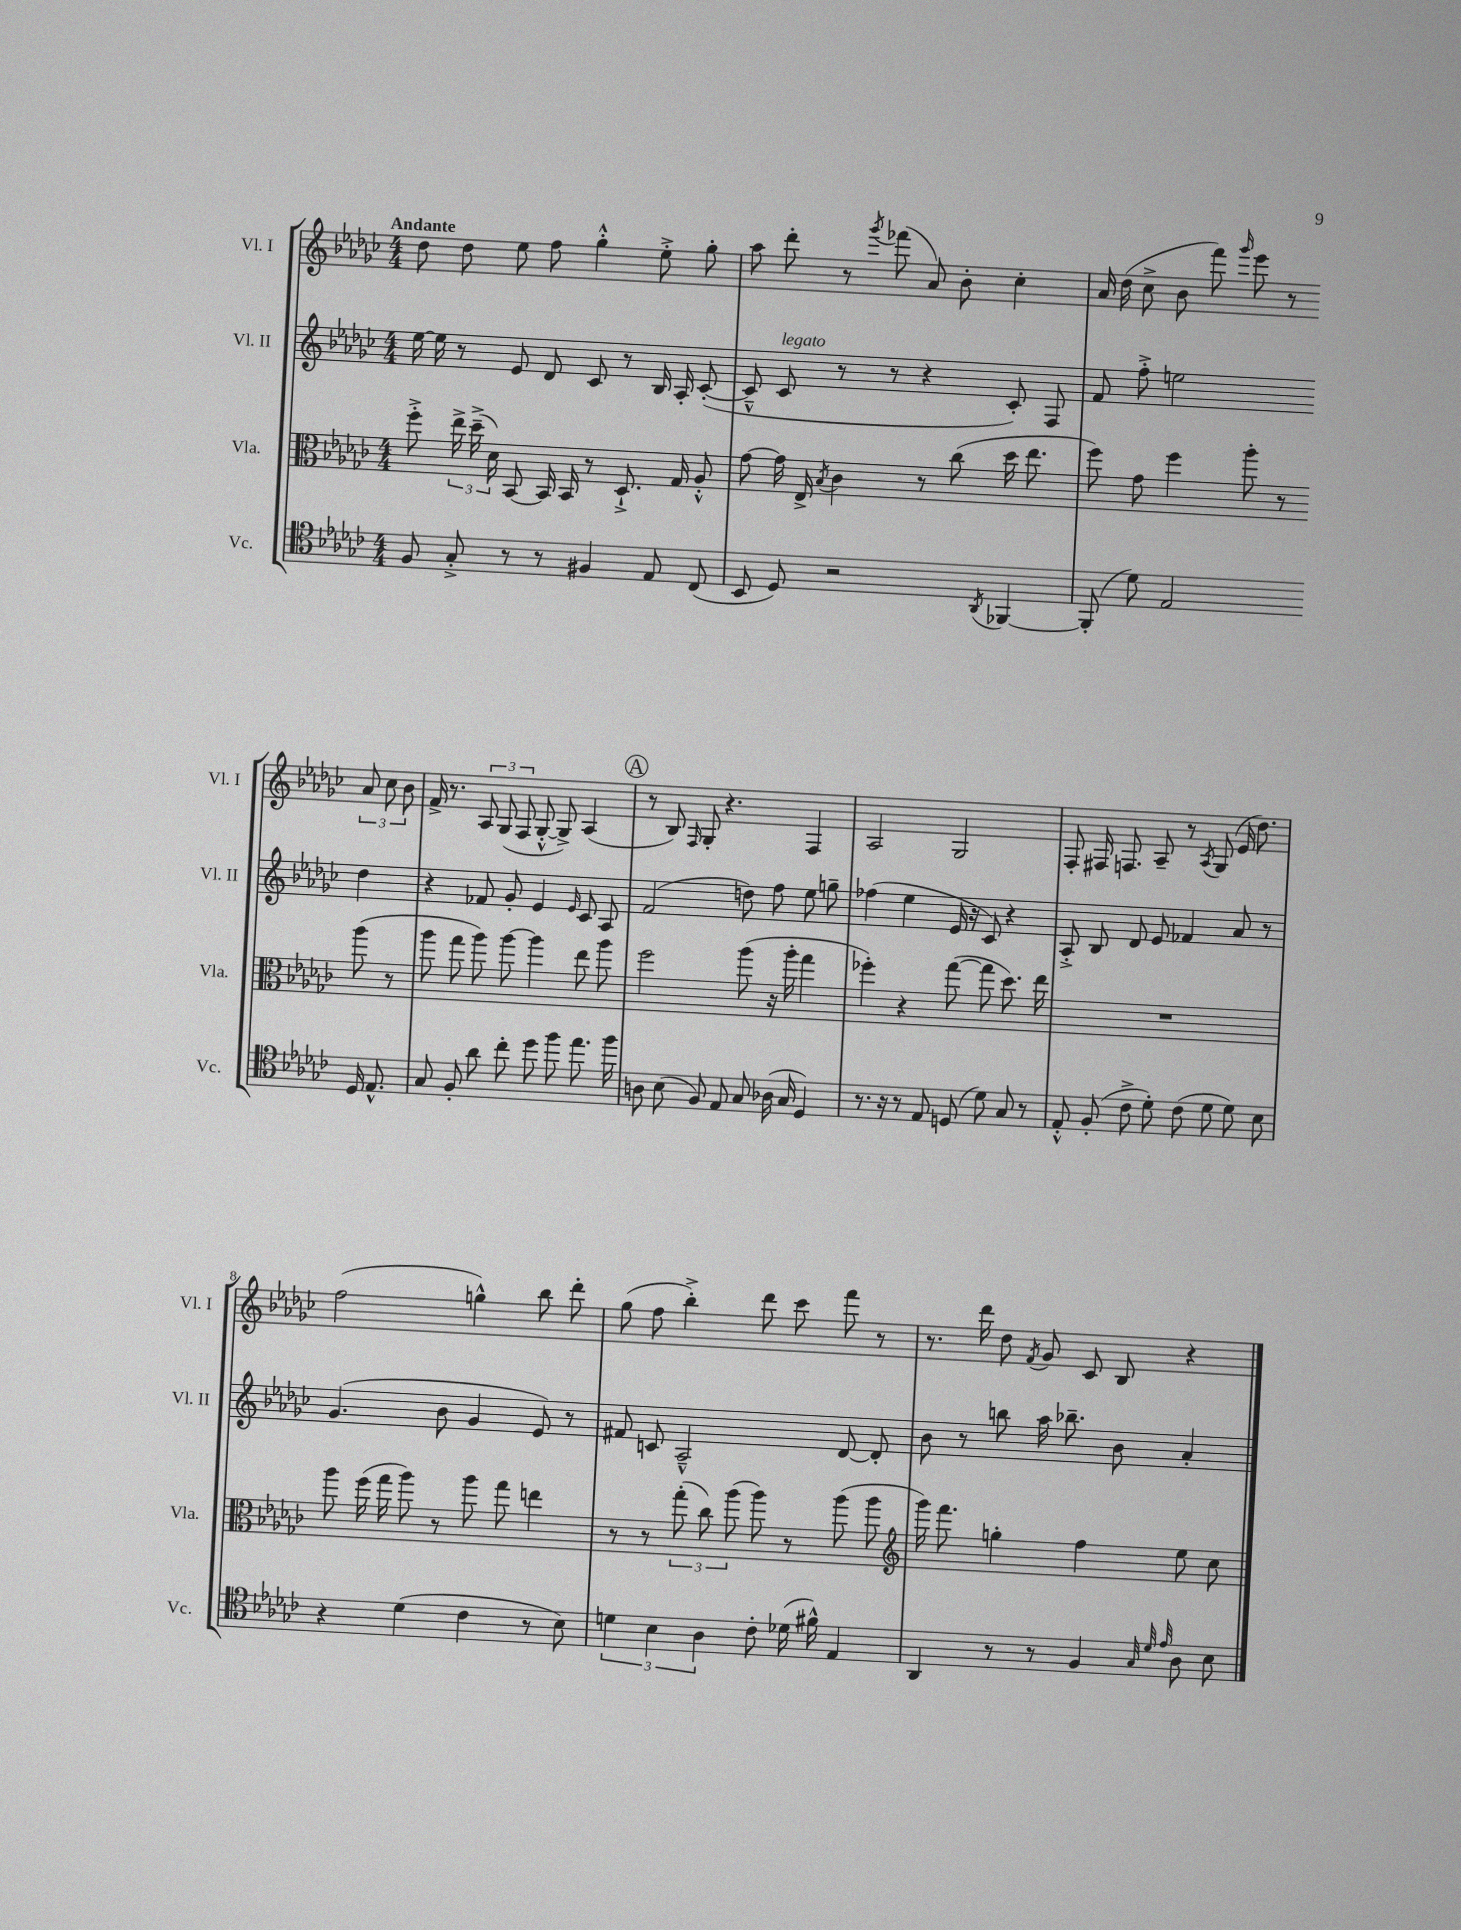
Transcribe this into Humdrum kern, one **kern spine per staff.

**kern	**kern	**kern	**kern
*staff4	*staff3	*staff2	*staff1
*clefC4	*clefC3	*clefG2	*clefG2
*k[b-e-a-d-g-c-]	*k[b-e-a-d-g-c-]	*k[b-e-a-d-g-c-]	*k[b-e-a-d-g-c-]
*M4/4	*M4/4	*M4/4	*M4/4
8F/	8ff'^\	[16ee-\	8dd-\
.	.	16ee-\]	.
8G-'^/	24ee-^\	8r	8dd-\
.	(24dd-~^\	.	.
.	24d-\)	.	.
8r	[8BB-/	8e-/	8ee-\
8r	16BB-/]	8d-/	8ff\
.	16BB-/	.	.
4F#/	8r	8c-/	4gg-'^^\
.	8.D-`^/	8r	.
8E-/	.	16B-/	8ee-'^\
.	16G-/	16A-'/	.
(8C-/	8A-'^^/	([8c-'/	8gg-'\
=	=	=	=
8BB-/	[8g-\	8c-~^^/]	8aa-\
8D-/)	16g-\]	8c-/	8ddd-'\
.	16E-^/	.	.
.	8qB-/	.	.
2r	4c-\	8r	8r
.	.	.	8qggg-/
.	.	8r	(8fff-\
.	8r	4r	8a-/)
.	(8cc-\	.	8b-'\
8qAA-/	.	.	.
[4FF-/	16dd-\	8c-'/)	4cc-'\
.	8.ee-\	.	.
.	.	8F/	.
=	=	=	=
(8FF-'/]	8ff\)	8f/	16a-/
.	.	.	(16dd-\
8d-\)	8g-\	8ff'^\	8cc-^\
2E-/	4ff\	2ee\	8b-\
.	.	.	8fff\)
.	.	.	16qqggg-/
.	8aa-'\	.	8eee-\
.	8r	.	8r
16D-/	(8aa-\	4dd-\	12a-/
8.E-^^/	.	.	.
.	.	.	12cc-\
.	8r	.	.
.	.	.	12b-\
=	=	=	=
8G-/	8aa-\	4r	16f^/
.	.	.	8.r
8F'/	8gg-\	.	.
8a-\	8aa-\)	8f-/	12A-/
.	.	.	(12G-/
8cc-'\	[8aa-\	8g-'/	.
.	.	.	12F/
8dd-\	4aa-\]	4e-/	[8G-'^^/
8ff\	.	.	8G-^/])
.	.	16qqe-/	.
8.ee-\	8ee-\	8c-/	(4A-/
.	8aa-\	8A-/	.
16ff\	.	.	.
=	=	=	=
8A\	2ff\	(2f/	8r
(8B-\	.	.	8B-/)
.	.	.	16qqF/
8F/)	.	.	8G-'/
8E-/	.	.	4.r
8G-/	(8aa-\	8dd\)	.
(16A-\	16r	8ff\	.
16G-/	16aa-'\	.	.
4D-/)	4gg-\	8ee-\	4F/
.	.	8gg~\	.
=	=	=	=
8.r	4ff-'\)	(4ff-\	2A-/
16r	.	.	.
8r	4r	4ee-\	.
8E-/	.	.	.
(8D/	([8gg-\	16e-/	2G-/
.	.	16r	.
8d-\)	8gg-\]	8c-/)	.
8G-/	8.dd-\)	4r	.
8r	.	.	.
.	16ee-\	.	.
=	=	=	=
8E-'^^/	1r	8A-'^/	8F'/
(8F'/	.	8B-/	16F#/
.	.	.	8.F/
8c-^\	.	8d-/	.
8d-'\)	.	8e-/	8A-~/
(8c-\	.	4f-/	8r
.	.	.	8qA-/
8d-\	.	.	(8G-/
8d-\)	.	8a-/	16e-/
.	.	.	8.dd-\)
8B-\	.	8r	.
=	=	=	=
4r	8aa-\	(4.g-/	(2ff\
.	(16ff\	.	.
.	16gg-\	.	.
(4d-\	8aa-\)	.	.
.	8r	8b-\	.
4c-\	8aa-\	4g-/	4gg^^\)
.	8gg-\	.	.
8r	4ee\	8e-/)	8bb-\
8B-\)	.	8r	8ddd-'\
=	=	=	=
6d\	8r	8f#/	(8gg-\
.	8r	8c/	8ff\
6B-\	.	.	.
.	(12gg-'\	2A-~^^/	4bb-'^\)
6A-\	12cc-\)	.	.
.	(12aa-\	.	.
8c-'\	8aa-\)	.	8ddd-\
(16d-\	8r	.	8ccc-\
16f#^^\)	.	.	.
4E-/	(8aa-\	[8d-/	8fff\
.	8aa-\	8d-'/]	8r
=	=	=	=
*	*clefG2	*	*
4AA-/	16ggg-\)	8b-\	8.r
.	8.fff\	.	.
.	.	8r	.
.	.	.	16ddd-\
8r	4gg'\	8bb\	8dd-\
.	.	.	8qf/
8r	.	16aa-\	8g-/
.	.	8.bb-~\	.
4F/	4ff\	.	8c-/
.	.	8b-\	8B-/
32qqG-/	.	.	.
32qqd-/	.	.	.
32qqe-/	.	.	.
8A-\	8ee-\	4a-'/	4r
8B-\	8cc-\	.	.
==	==	==	==
*-	*-	*-	*-
